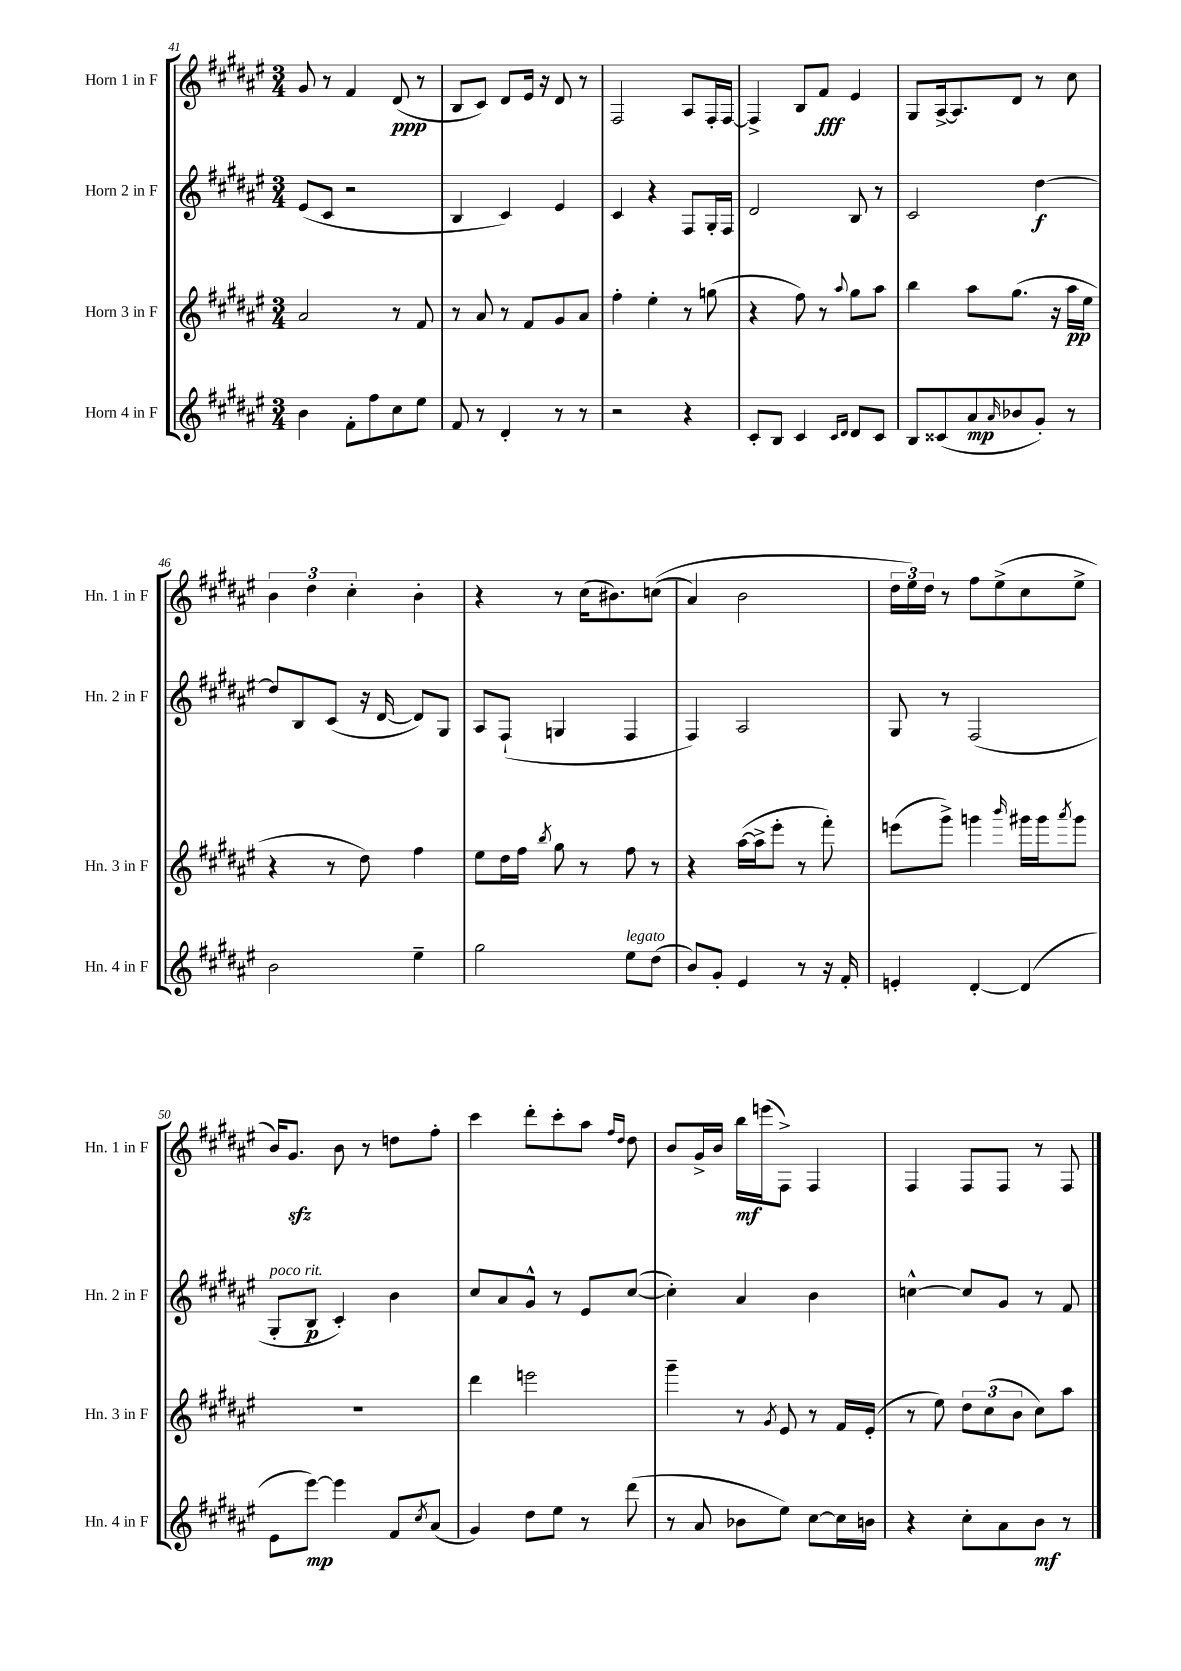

**kern	**kern	**kern	**kern
*staff4	*staff3	*staff2	*staff1
*clefG2	*clefG2	*clefG2	*clefG2
*k[f#c#g#d#a#e#]	*k[f#c#g#d#a#e#]	*k[f#c#g#d#a#e#]	*k[f#c#g#d#a#e#]
*M3/4	*M3/4	*M3/4	*M3/4
4b	2a#	(8e#	8g#
.	.	8c#	8r
8f#'	.	2r	4f#
8ff#	.	.	.
8cc#	8r	.	(8d#
8ee#	8f#	.	8r
=	=	=	=
8f#	8r	4B	8B
8r	8a#	.	8c#)
4d#'	8r	4c#)	8d#
.	8f#	.	16e#
.	.	.	16r
8r	8g#	4e#	8d#
8r	8a#	.	8r
=	=	=	=
2r	4ff#'	4c#	2F#
.	4ee#'	4r	.
4r	8r	8F#	8A#
.	(8gg	16G#'	16F#'
.	.	16F#	[16F#
=	=	=	=
8c#'	4r	2d#	4F#^]
8B	.	.	.
4c#	8ff#)	.	8B
.	8r	.	8f#
16qqc#	.	.	.
16qqd#	8qqaa#	.	.
8d#	8gg#	8B	4e#
8c#	8aa#	8r	.
=	=	=	=
8B	4bb	2c#	8G#
(8c##	.	.	[16A#^
.	.	.	8.A#]
8a#	8aa#	.	.
16qqa#	.	.	.
8b-	(8.gg#	.	8d#
8g#')	.	[4dd#	8r
.	16r	.	.
8r	16aa#	.	8cc#
.	16ee#	.	.
=	=	=	=
2b	4r	8dd#]	6b
.	.	8B	.
.	.	.	6dd#
.	8r	(8c#	.
.	.	.	6cc#'
.	8dd#)	16r	.
.	.	[16d#	.
4ee#~	4ff#	8d#])	4b'
.	.	8G#	.
=	=	=	=
2gg#	8ee#	8A#	4r
.	16dd#	(8F#`	.
.	16ff#	.	.
.	8qbb	.	.
.	8gg#	4G	8r
.	8r	.	(16cc#
.	.	.	8.b#)
8ee#	8ff#	4F#	.
(8dd#	8r	.	&((8cc
=	=	=	=
8b)	4r	4F#)	4a#)
8g#'	.	.	.
4e#	([16aa#	2A#	2b
.	16aa#^]	.	.
.	8eee#'	.	.
8r	8r	.	.
16r	8fff#')	.	.
16f#'	.	.	.
=	=	=	=
4e'	(8eee	8G#	24dd#
.	.	.	24ee#&)
.	.	.	24dd#
.	8ggg#^)	8r	8r
[4d#'	4ggg	(2F#	8ff#
.	.	.	(8ee#^
.	16qqbbb	.	.
(4d#]	16ggg#	.	8cc#
.	16ggg#	.	.
.	8qaaa#	.	.
.	8ggg#	.	8ee#^
=	=	=	=
8e#	2.r	8G#'	16b)
.	.	.	8.g#
[8eee#)	.	8B	.
4eee#]	.	4c#')	8b
.	.	.	8r
8f#	.	4b	8dd
8qcc#	.	.	.
(8a#	.	.	8ff#'
=	=	=	=
4g#)	4ddd#	8cc#	4ccc#
.	.	8a#	.
8dd#	2eee	8g#^^	8ddd#'
8ee#	.	8r	8ccc#'
8r	.	8e#	8aa#
.	.	.	16qqff#
.	.	.	16qqdd#
(8ddd#	.	([8cc#	8dd#
=	=	=	=
8r	4ggg#~	4cc#'])	8b
8a#	.	.	16g#^
.	.	.	16b
8b-	8r	4a#	16bb
.	.	.	(16eee
.	8qg#	.	.
8ee#)	8e#	.	8F#^)
[8cc#	8r	4b	4F#
16cc#]	16f#	.	.
16b	(16e#'	.	.
=	=	=	=
4r	8r	[4cc^^	4F#
.	8ee#)	.	.
8cc#'	12dd#	8cc]	8F#
.	(12cc#	.	.
8a#	.	8g#	8F#
.	12b	.	.
8b	8cc#)	8r	8r
8r	8aa#	8f#	8F#
==	==	==	==
*-	*-	*-	*-
